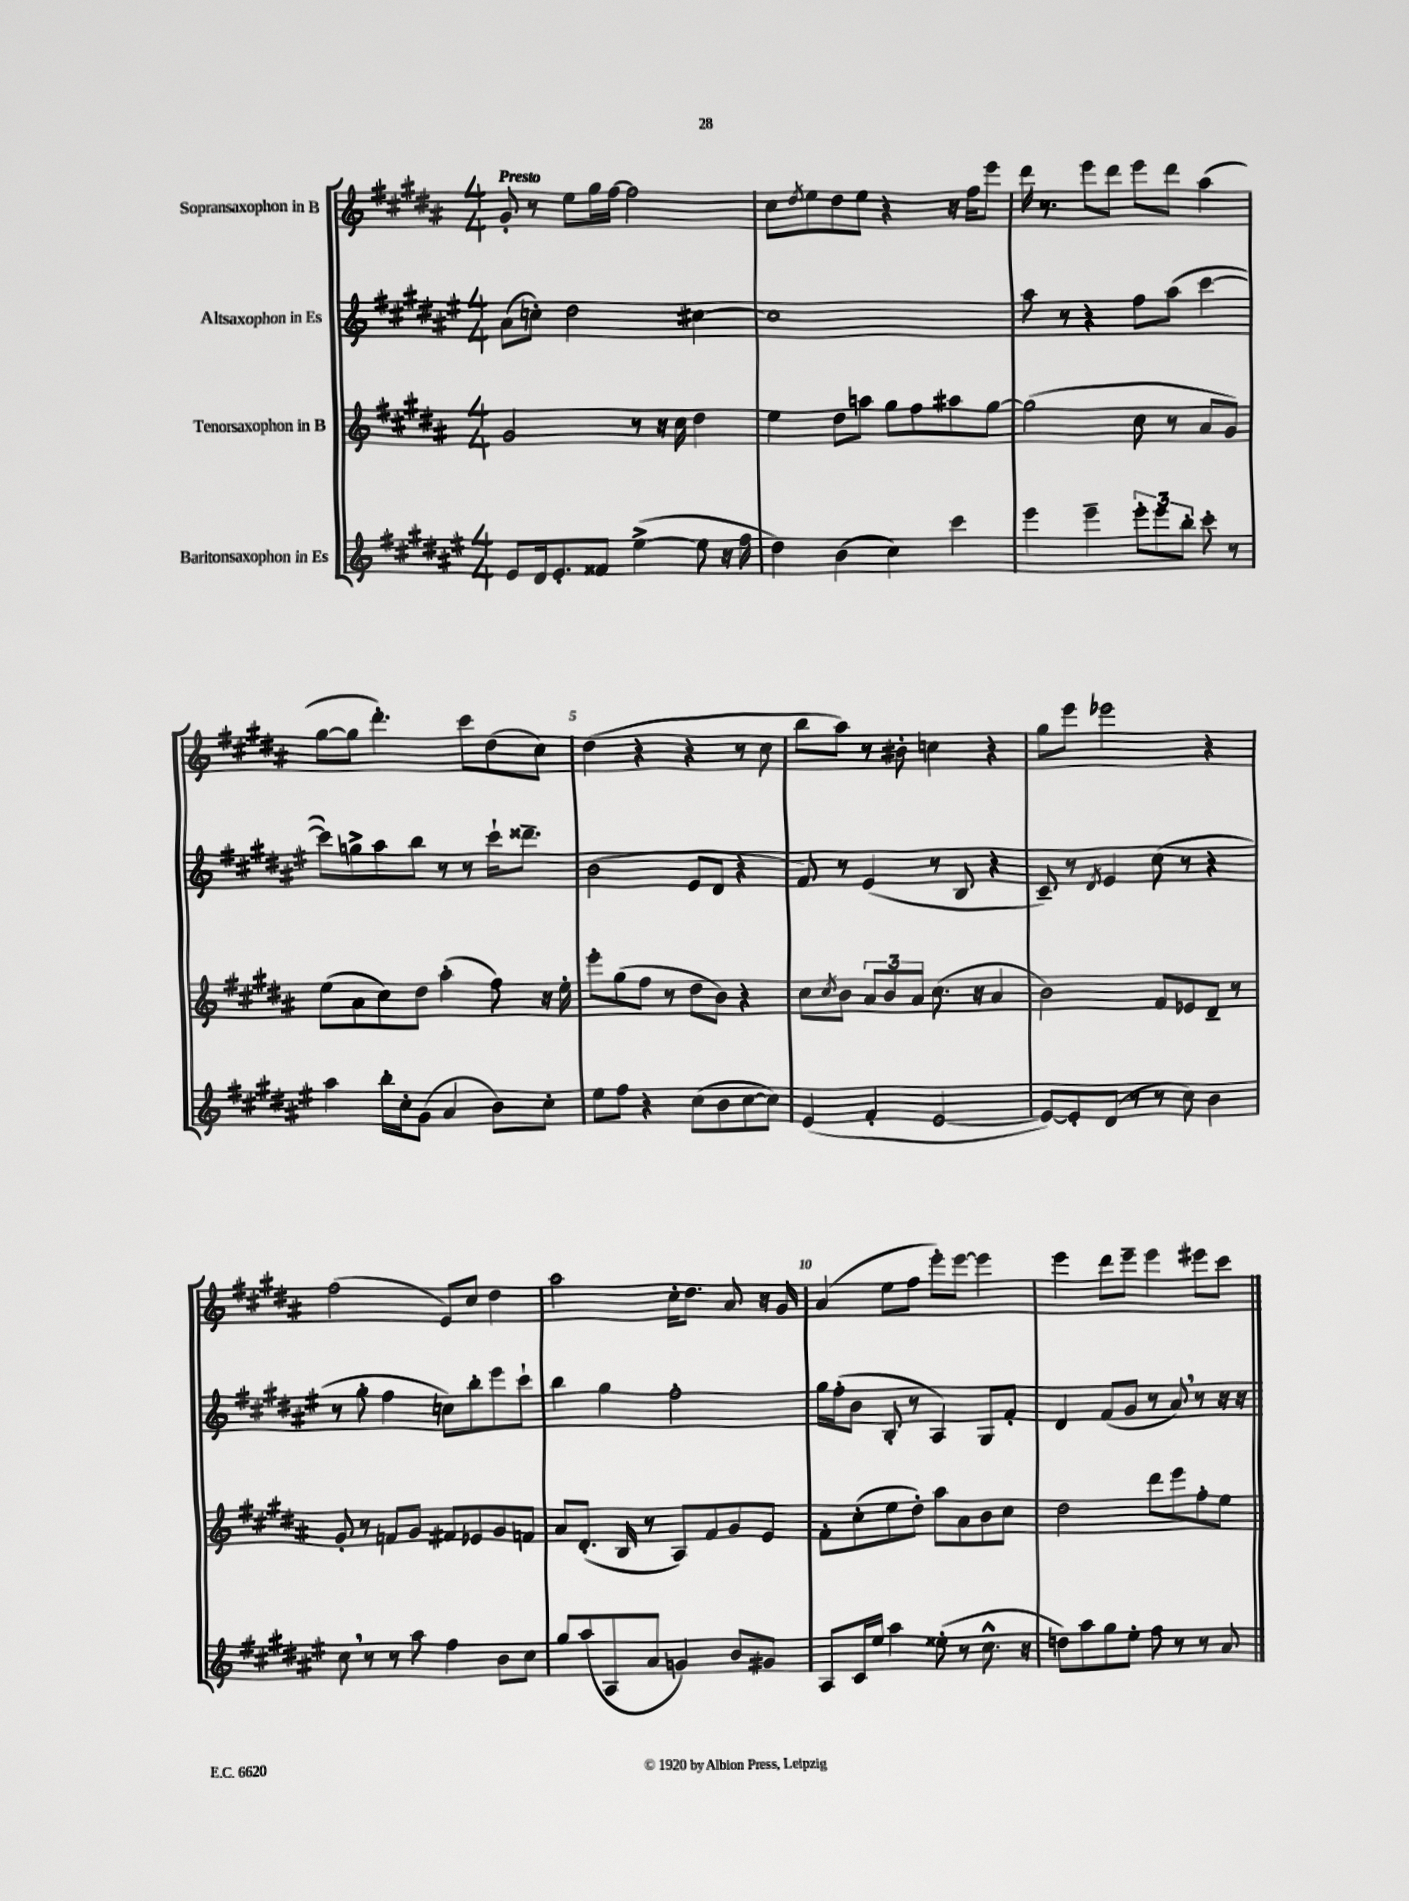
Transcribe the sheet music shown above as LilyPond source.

<<
\new StaffGroup <<
\new Staff = "s0" \with { instrumentName = "Sopransaxophon in B" } {
    \clef treble \key b \major \numericTimeSignature \time 4/4 \tempo "Presto"
    gis'8-. r8 e''8 gis''16 fis''16~ fis''2 |
    cis''8 \acciaccatura { dis''8 } e''8 dis''8 e''8 r4 r16 fis''16 e'''8 |
    dis'''16 r8. e'''8 dis'''8 e'''8 dis'''8 ais''4( |
    gis''8~ gis''8 dis'''4.-.) cis'''8 dis''8( cis''8) |
    dis''4( r4 r4 r8 cis''8 |
    b''8 ais''8) r8 bis'8-. c''4 r4 |
    gis''8 e'''8 ees'''2 r4 |
    fis''2( e'8) cis''8 dis''4 |
    ais''2 cis''16-. dis''8. ais'8 r16 gis'16 |
    ais'4( e''8 fis''8 e'''8-.) e'''8~ e'''4 |
    e'''4 dis'''8 e'''8-- e'''4 eis'''8 cis'''8 \bar "|." |
}
\new Staff = "s1" \with { instrumentName = "Altsaxophon in Es" } {
    \clef treble \key fis \major \numericTimeSignature \time 4/4
    ais'8( c''8-.) dis''2 cis''4~ |
    cis''1 |
    ais''8 r8 r4 fis''8 ais''8( cis'''4~ |
    cis'''8) g''8-> ais''8 b''8 r8 r8 cis'''16-! disis'''8.-- |
    b'2( eis'8 dis'8 r4 |
    fis'8) r8 eis'4( r8 b8 r4 |
    cis'8--) r8 \acciaccatura { dis'8 } eis'4 cis''8( r8 r4 |
    r8 gis''8-. fis''4 c''8) b''8-. eis'''8 cis'''8-! |
    b''4 gis''4 fis''2-. |
    gis''16 fis''16-.( b'8 b8-. r8 ais4) gis8 fis'8-. |
    dis'4 fis'8( gis'8 r8 ais'8) \breathe r8 r16 r16 \bar "|." |
}
\new Staff = "s2" \with { instrumentName = "Tenorsaxophon in B" } {
    \clef treble \key b \major \numericTimeSignature \time 4/4
    gis'2 r8 r16 cis''16 dis''4 |
    e''4 dis''8 a''8 gis''8 fis''8 ais''8 gis''8~ |
    gis''2( cis''8 r8 ais'8 gis'8) |
    e''8( ais'8 cis''8) dis''8 ais''4-.( fis''8) r16 e''16-. |
    e'''8-. gis''8( fis''8 r8 dis''8 b'8) r4 |
    cis''8 \acciaccatura { cis''8 } b'8 \tuplet 3/2 { ais'8 b'8 ais'8 } cis''8.( r16 ais'4 |
    b'2) fis'8 ees'8 dis'8-- r8 |
    gis'8-. r8 f'8 gis'8 fis'8 ees'8 gis'8 f'8 |
    ais'8 dis'8.-.( b16 r8 ais8) fis'8 gis'8 e'8 |
    fis'8-. cis''8-.( e''8 dis''8-.) ais''8 ais'8 b'8 cis''8 |
    dis''2 dis'''8 e'''8 fis''8-. e''8 \bar "|." |
}
\new Staff = "s3" \with { instrumentName = "Baritonsaxophon in Es" } {
    \clef treble \key fis \major \numericTimeSignature \time 4/4
    eis'8 dis'16 eis'8.-. fisis'8 eis''4~->( eis''8 r16 fis''16 |
    dis''4) b'4( cis''4) cis'''4 |
    eis'''4 eis'''4-- \tuplet 3/2 { eis'''8-. eis'''8 b''8-. } cis'''8-. r8 |
    ais''4 b''16-. cis''16-. gis'8( ais'4 b'8) cis''8-. |
    eis''8 fis''8 r4 cis''8( b'8 cis''8~ cis''8) |
    eis'4( fis'4-. eis'2~ |
    eis'8~) eis'8-. dis'8( r8 r8 cis''8) b'4 |
    cis''8 \breathe r8 r8 ais''8 fis''4 b'8 cis''8 |
    gis''8 ais''8( ais8 ais'8 g'4) b'8 gis'8 |
    ais8 cis'16 eis''16 ais''4 eisis''8-.( r8 cis''8.-^ r16 |
    d''8) ais''8 gis''8 eis''8-. fis''8 r8 r8 ais'8 \bar "|." |
}
>>
>>
\layout { \context { \Score \override BarNumber.break-visibility = ##(#f #t #t) barNumberVisibility = #(every-nth-bar-number-visible 5) } }
